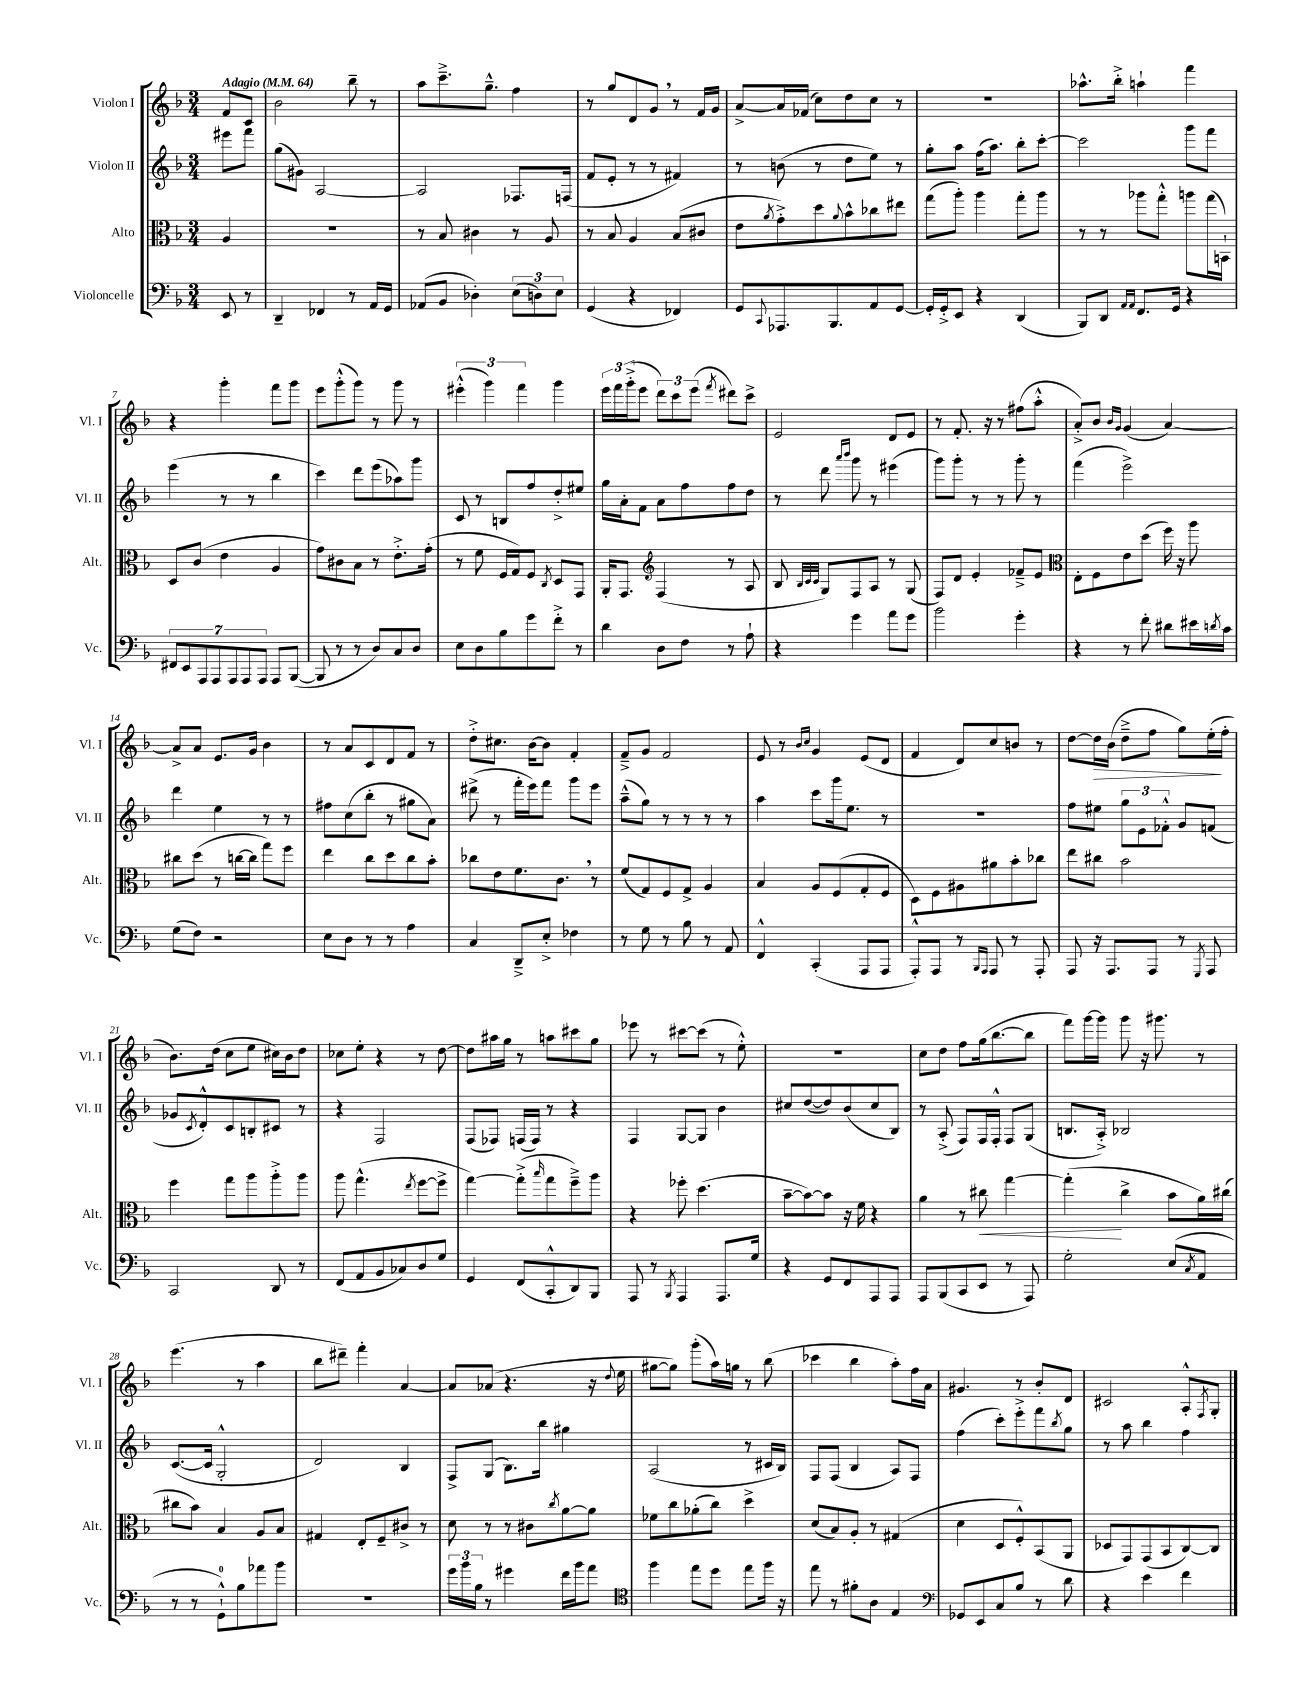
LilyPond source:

<<
\new StaffGroup <<
\new Staff = "s0" \with { instrumentName = "Violon I" shortInstrumentName = "Vl. I" } {
    \clef treble \key f \major \numericTimeSignature \time 3/4 \partial 4 \tempo "Adagio" 4 = 64
    f'8 c'8 |
    bes'2 bes''8-- r8 |
    a''8 c'''8.---> g''8.---^ f''4 |
    r8 g''8 d'8 g'8 \breathe r8 f'16 g'16 |
    a'8~-> a'16 fes'16( c''8) d''8 c''8 r8 |
    R2. |
    aes''8.-^ bes''16-.-> a''4-! f'''4 |
    r4 g'''4-. f'''8 g'''8 |
    e'''8 g'''8-.-^( g'''8) r8 g'''8 r8 |
    \tuplet 3/2 { eis'''4-.-^( g'''4) f'''4 } g'''4 |
    \tuplet 3/2 { e'''16 f'''16 g'''16-.->( } e'''8 \tuplet 3/2 { d'''8) c'''8 e'''8( } \acciaccatura { f'''8 } dis'''8) c'''8-> |
    e'2 d'8 e'8 |
    r8 f'8.-. r16 r8 fis''8( a''8-.-^ |
    a'8-.->) bes'8 \grace { bes'16 g'16 } g'4( a'4~) |
    a'8-> a'8 e'8. g'16 bes'4 |
    r8 a'8 c'8 d'8 f'8 r8 |
    d''8-.-> cis''8. bes'16~ bes'8 f'4-. |
    f'8---> g'8 f'2 |
    e'8 r8 \grace { bes'16 c''16 } g'4 e'8( d'8 |
    f'4 d'8) c''8 b'8 r8 |
    d''8~ d''16\> bes'16( d''8---> f''8 g''8) e''16-.\!( f''16-. |
    bes'8.) d''16( c''8 e''8 cis''16) bes'16 d''8 |
    ces''8 e''8-. r4 r8 d''8~ |
    d''8 ais''16 g''16 r8 a''8 cis'''8 g''8 |
    ees'''8 r8 cis'''8~ cis'''8( r8 e''8-.-^) |
    R2. |
    c''8 d''8 f''8 g''16( bes''8.~ bes''8 |
    f'''8) g'''16~ g'''16 g'''8 r16 gis'''8. r8 |
    e'''4.( r8 a''4 |
    bes''8 dis'''8--) f'''4-. a'4~ |
    a'8 aes'8( r4. r16 \appoggiatura { d''8 } e''16 |
    gis''8~ gis''8) g'''8-.( a''16) g''16 r8 bes''8( |
    ces'''4 bes''4 a''8-.) f''16 a'16 |
    gis'4. r8 bes'8-. d'8 |
    cis'2 a8-.-^ \acciaccatura { f8 } g8-. \bar "|." |
}
\new Staff = "s1" \with { instrumentName = "Violon II" shortInstrumentName = "Vl. II" } {
    \clef treble \key f \major \numericTimeSignature \time 3/4 \partial 4
    eis'''8 f'''8 |
    g''8( gis'8) a2~ |
    a2 fes8. f16( |
    f'8 e'8-. r8 r8 fis'4) |
    r8 b'8( r8 d''8 e''8) r8 |
    g''8-. a''8 f''16( a''8.) bes''8-. c'''8~-. |
    c'''2 g'''8 f'''8 |
    e'''4( r8 r8 bes''4 |
    c'''4) d'''8 e'''8( aes''8) g'''8 |
    c'8 r8 b8 f''8 d''8-.-> eis''8 |
    g''16 a'16-. f'8 a'8 f''8 f''8 d''8 |
    r8 d'''8 \grace { a'''16 bes'''16 } g'''8 r8 eis'''4( |
    g'''8) g'''8-. r8 r8 g'''8-. r8 |
    f'''4( e'''2->) |
    d'''4 e''4 r8 r8 |
    fis''8 c''8( bes''8-. r8 gis''8 a'8) |
    dis'''8->( r8 f'''16-. e'''16) f'''8 g'''8 e'''8 |
    a''8---^( g''8) r8 r8 r8 r8 |
    a''4 c'''8 g'''16 e''8. r8 |
    R2. |
    f''8 eis''8 \tuplet 3/2 { g''8 e'8 fes'8-.-^ } g'8 f'8( |
    ges'8 \acciaccatura { c'8 } d'8-.-^) c'8 b8-. cis'8 r8 |
    r4 f2 |
    f8( fes8) f16( f16) r8 r4 |
    f4 g8~ g8 bes'4 |
    cis''8 d''8~( d''8) bes'8( cis''8 bes8) |
    r8 a8-.->( f8) f16 f16-.-^ f8 g8( |
    b8. a16-.->) bes2 |
    c'8.~( c'16 g2-.-^ |
    d'2) bes4 |
    f8-> g8( bes8.) bes''16 gis''4 |
    a2( r8 cis'16 bes16) |
    f8 f8( bes4 a8) f8 |
    f''4( c'''8-.) e'''8-.-> f'''8 \acciaccatura { bes''8 } g''8 |
    r8 a''8 bes''4 f''4 \bar "|." |
}
\new Staff = "s2" \with { instrumentName = "Alto" shortInstrumentName = "Alt." } {
    \clef alto \key f \major \numericTimeSignature \time 3/4 \partial 4
    a4 |
    R2. |
    r8 bes8 cis'4 r8 a8 |
    r8 bes8 a4 bes8( cis'8 |
    e'8 \acciaccatura { a'8 } g'8-.->) d''8 \appoggiatura { a'8 } bes'8-^ ces''8 eis''8 |
    g''8( a''8-.) a''4 g''8-. a''8 |
    r8 r8 aes''8 g''8-.-^ a''8 g''16( b,16-!) |
    d8 c'8( e'4 a4 |
    g'8) cis'8 bes8 r8 e'8.-.-> g'16-.( |
    r8 f'8 f16 g16) f8 \acciaccatura { c8 } d8 g,8 |
    a,16-. g,8. \clef treble f4( r8 a8 |
    bes8 \grace { bes32 c'32 c'32 } g8) f8 a8 r8 g8( |
    f8) d'8 e'4-. fes'8---> e'8 |
    \clef alto e8-. f8 e'8 d''8( f''16) r16 a''8 |
    cis''8 d''8( r8 c''16~ c''16 g''8) f''8 |
    e''4 c''8 d''8 c''8 bes'8-. |
    ces''8 e'8 f'8. c'8. \breathe r8 |
    f'8( g8) f8 g8-> a4 |
    bes4 a8 f8( g8-. f8 |
    d8) f8 ais8 ais'8 bes'8-. ces''8 |
    e''8 cis''8 bes'2 |
    f''4 g''8 a''8 a''8-.-> a''8 |
    a''8 g''4.-^( \acciaccatura { e''8 } f''8~ f''8-> |
    g''4~) g''8-.->( \grace { bes''16 } g''8 f''8--->) a''8 |
    r4 fes''8-. d''4.( |
    bes'8~-- bes'8~) bes'8 r16 f'16 r4 |
    a'4 r8 cis''8\< g''4~ |
    g''4-.\!( c''4-> bes'8 a'16) cis''16( |
    cis''8 bes'8) bes4 a8 bes8 |
    gis4 e8-. f8-- cis'8-> r8 |
    d'8 r8 r8 cis'8 \acciaccatura { c''8 } a'8~ a'8 |
    fes'8 c''8 aes'8-.( c''8) d''4-> |
    d'8( bes8) a8-. r8 gis4( |
    d'4 d8 f8-.-^) bes,8( a,8 |
    des8 g,8) g,8( bes,8 c8~) c8 \bar "|." |
}
\new Staff = "s3" \with { instrumentName = "Violoncelle" shortInstrumentName = "Vc." } {
    \clef bass \key f \major \numericTimeSignature \time 3/4 \partial 4
    e,8 r8 |
    d,4-- fes,4 r8 a,16 g,16 |
    aes,8( bes,8 des4-.) \tuplet 3/2 { e8( d8) e8 } |
    g,4( r4 fes,4) |
    g,8 \appoggiatura { c,8 } aes,,8. bes,,8. a,8 g,8~ |
    g,16-. g,16-.-> e,8 r4 d,4( |
    bes,,8) d,8 \grace { a,16 a,16 } f,8. g,16 r4 |
    \tuplet 7/4 { fis,8 e,8 a,,8 a,,8 a,,8 a,,8 a,,8 } a,,8 bes,,8~( |
    bes,,8 r8 r8 d8) c8 d8 |
    e8 d8 bes8 g'8 f'8-.-> r8 |
    d'4 d8 f8 r8 a8-! |
    r4 g'4 a'8 g'8 |
    bes'2 g'4-. |
    r4 r8 f'8-. dis'8 eis'16 \acciaccatura { d'8 } c'16 |
    g8( f8) r2 |
    e8 d8 r8 r8 a4 |
    c4 d,8---> e8-.-> fes4 |
    r8 g8 r8 bes8 r8 a,8 |
    f,4-^ c,4-.( a,,8 a,,8 |
    a,,8-.-^) a,,8 r8 \grace { bes,,16 a,,16 } a,,8 r8 a,,8-. |
    a,,8 r16 a,,8. a,,8 r8 \acciaccatura { g,,8 } a,,8 |
    c,2 d,8 r8 |
    f,8( a,8 bes,8 ces8) d8 g8 |
    g,4 f,8( c,8-.-^ d,8) bes,,8 |
    a,,8 r8 \acciaccatura { bes,,8 } a,,4 a,,8. g16 |
    r4 g,8 f,8 a,,8 a,,8 |
    a,,8 bes,,8( c,8 e,8 r8 a,,8) |
    g2-. e8( \acciaccatura { c8 } a,8 |
    r8 r8 g,8-0-!-^) bes8 aes'8 bes'8 |
    R2. |
    \tuplet 3/2 { g'16 bes'16 bes16 } r8 gis'4 f'16 bes'16 a'8 |
    \clef tenor f''4 e''8 d''8 e''8 f''16 r16 |
    e''8 r8 fis'8-. a8 e4 |
    \clef bass ges,8 e,8 c8 bes8 r8 d'8 |
    r4 e'4 f'4 \bar "|." |
}
>>
>>
